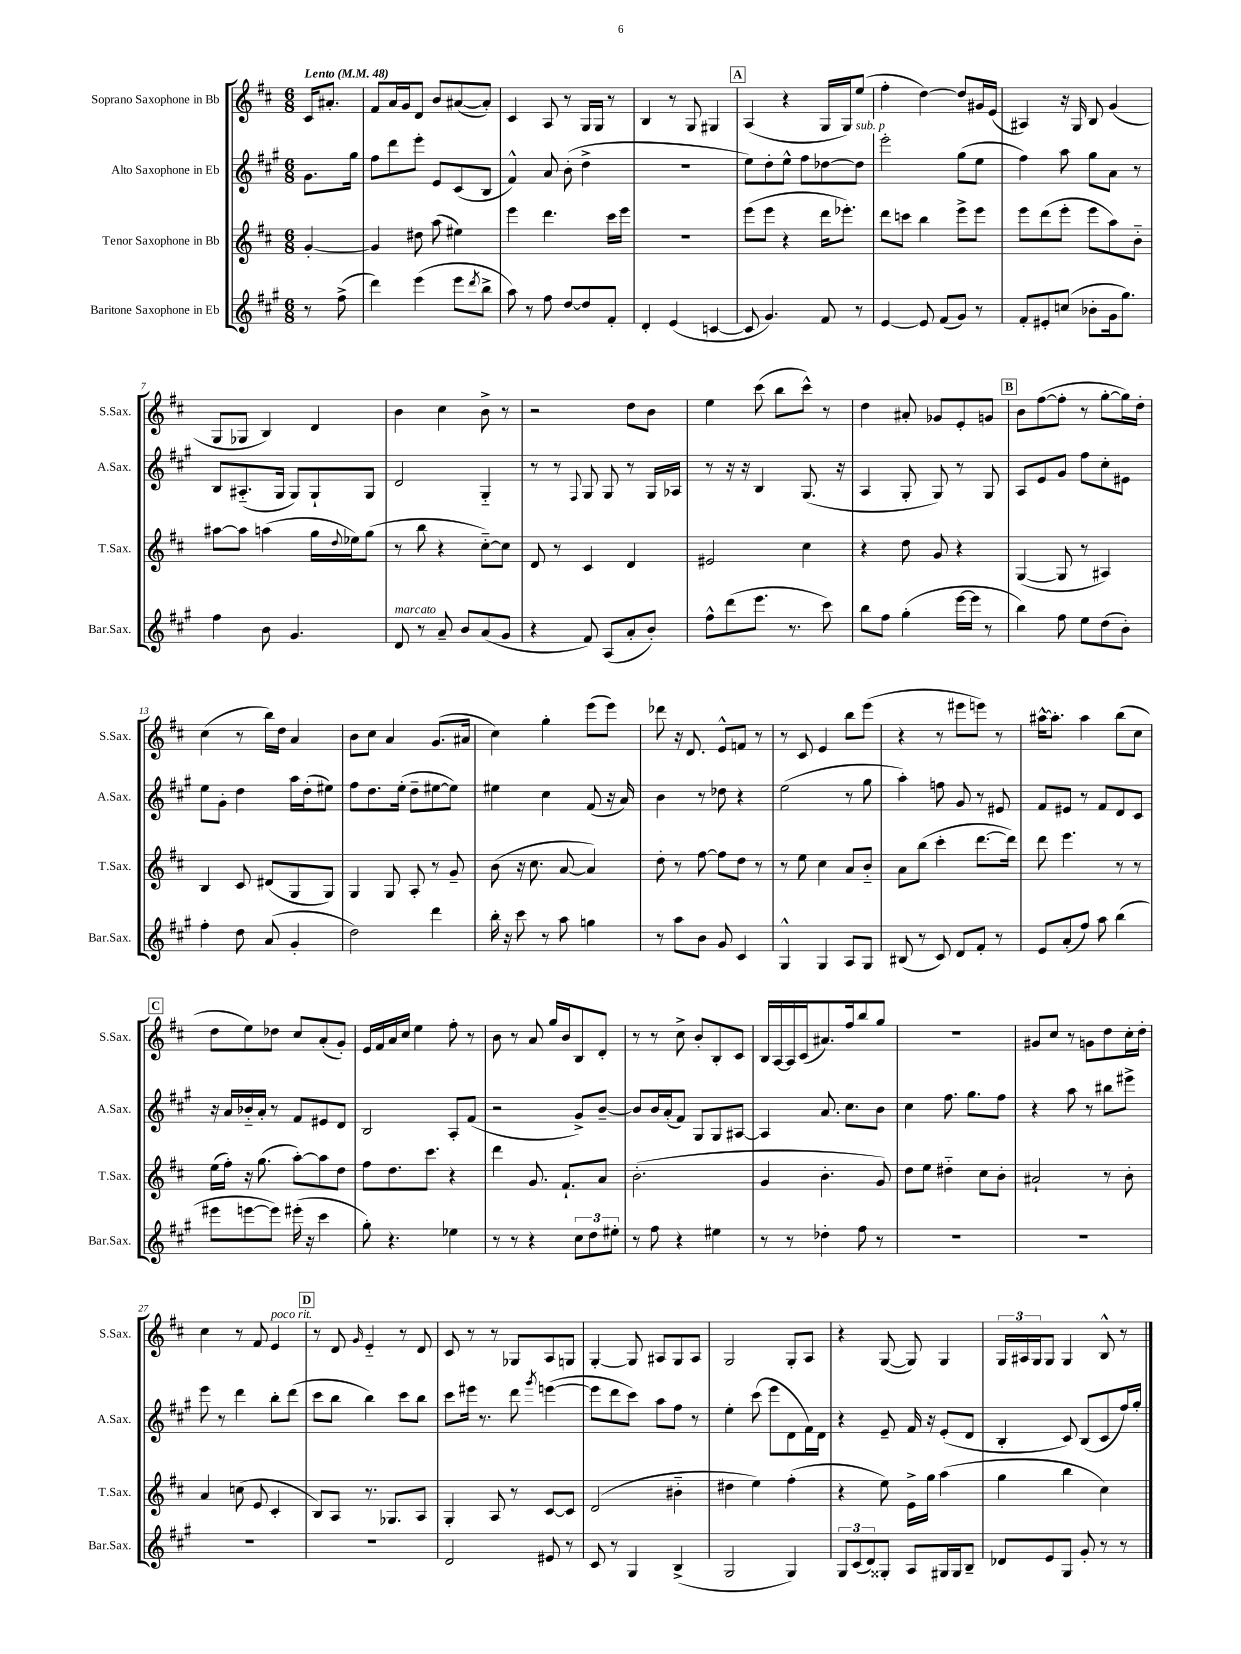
<<
\new StaffGroup <<
\new Staff = "s0" \with { instrumentName = "Soprano Saxophone in Bb" shortInstrumentName = "S.Sax." } {
    \clef treble \key d \major \numericTimeSignature \time 6/8 \partial 4 \tempo "Lento" 4 = 48
    cis'16 ais'8.-. |
    fis'8 a'16 g'16 d'8 b'8 ais'8~( ais'8-.) |
    cis'4 a8 r8 g16 g16 r8 |
    b4 r8 g8 gis4 |
    \mark \markup { \box "A" } a4( r4 g16 g16) e''8( |
    fis''4-. d''4~) d''8 gis'16 e'16( |
    ais4) r16 g16 b8 g'4( |
    g8 ges8 b4) d'4 |
    b'4 cis''4 b'8-> r8 |
    r2 d''8 b'8 |
    e''4 cis'''8( b''8 cis'''8-^) r8 |
    d''4 ais'8-. ges'8 e'8-. g'8 |
    \mark \markup { \box "B" } b'8 fis''8~( fis''8-. r8 g''8~-. g''16) d''16-. |
    cis''4( r8 b''16) d''16 a'4 |
    b'8 cis''8 a'4 g'8.( ais'16 |
    cis''4) g''4-. e'''8( e'''8) |
    des'''8 r16 d'8. e'8-^ f'8 r8 |
    r8 cis'8 e'4 b''8 e'''8( |
    r4 r8 eis'''8 e'''8) r8 |
    ais''16~-^ ais''8.-. ais''4 b''8( cis''8 |
    \mark \markup { \box "C" } d''8 e''8) des''8 cis''8 a'8-.( g'8-.) |
    e'16 fis'16 a'16 cis''16 e''4 fis''8-. r8 |
    b'8 r8 a'8 g''16 b'16 b8 d'8-. |
    r8 r8 cis''8-> b'8-. b8-. cis'8 |
    b16 a16~ a16 cis'16( ais'8.) fis''16 b''8 g''8 |
    R2. |
    gis'8 cis''8 r8 g'8 d''8 cis''16-. d''16-. |
    cis''4 r8 fis'8 e'4^\markup { \italic "poco rit." } |
    \mark \markup { \box "D" } r8 d'8 \grace { g'16 } e'4-_ r8 d'8 |
    cis'8 r8 r8 ges8 a8 g8 |
    g4~-. g8 ais8 g8 ais8 |
    g2 g8-. a8 |
    r4 g8~( g8) g4 |
    \tuplet 3/2 { g16 ais16 g16 } g8 g4 b8-^ r8 \bar "|." |
}
\new Staff = "s1" \with { instrumentName = "Alto Saxophone in Eb" shortInstrumentName = "A.Sax." } {
    \clef treble \key a \major \numericTimeSignature \time 6/8 \partial 4
    gis'8. gis''16 |
    fis''8 d'''8 e'''8-. e'8 cis'8( b8 |
    fis'4-^) a'8 b'8-.( d''4-> |
    R2. |
    \mark \markup { \box "A" } e''8) d''8-. e''8-^ fis''8 des''8~ des''8^\markup { \italic "sub. p" } |
    e'''2-. gis''8( e''8 |
    fis''4) a''8 gis''8 a'8 r8 |
    b8 ais8.-_( gis16 gis8) gis8-! gis8 |
    d'2 gis4-_ |
    r8 r8 \appoggiatura { fis8 } gis8 gis8 r8 gis16 aes16 |
    r8 r16 r16 b4 gis8.( r16 |
    a4 gis8-. gis8) r8 gis8 |
    \mark \markup { \box "B" } a8 e'8 gis'8 fis''8 cis''8-. eis'8 |
    e''8 gis'8-. d''4 a''16 d''16-.( eis''8) |
    fis''8 d''8. e''16-.( d''8-- eis''8~ eis''8) |
    eis''4 cis''4 fis'8( r16 a'16) |
    b'4 r8 des''8 r4 |
    e''2( r8 gis''8 |
    a''4-.) f''8 gis'8 r8 eis'8 |
    fis'8 eis'8 r8 fis'8 d'8 cis'8 |
    \mark \markup { \box "C" } r16 a'16 bes'16-_ a'16-. r8 fis'8 eis'8 d'8 |
    b2 a8-. fis'8( |
    r2 gis'8->) b'8~-- |
    b'8 b'16 a'16-.( fis'8) gis8 gis8 ais8~ |
    ais4 a'8. cis''8. b'8 |
    cis''4 fis''8. gis''8. fis''8 |
    r4 a''8 r8 bis''8 eis'''8-> |
    e'''8 r8 d'''4 b''8-. d'''8( |
    \mark \markup { \box "D" } cis'''8 b''8 b''4) cis'''8 b''8 |
    cis'''8 eis'''16 r8. d'''8 \acciaccatura { gis'''8 } e'''4~( |
    e'''8 d'''8 cis'''8) a''8 fis''8 r8 |
    e''4-. cis'''8( e'''8 d'8 fis'16) d'16 |
    r4 e'8-- fis'16 r16 e'8-.( d'8 |
    b4-. cis'8) b8( cis'8 fis''16) gis''16-. \bar "|." |
}
\new Staff = "s2" \with { instrumentName = "Tenor Saxophone in Bb" shortInstrumentName = "T.Sax." } {
    \clef treble \key d \major \numericTimeSignature \time 6/8 \partial 4
    g'4~-. |
    g'4 dis''8 a''8( eis''4) |
    e'''4 d'''4. cis'''16 e'''16 |
    R2. |
    \mark \markup { \box "A" } e'''8( e'''8 r4 d'''16 ees'''8.-.) |
    d'''8 c'''8 b''4 e'''8-> e'''8 |
    e'''8 d'''8( e'''8-. e'''8 a''8) b'8-_ |
    ais''8~ ais''8 a''4( g''16 \appoggiatura { d''8 } ees''16) g''8( |
    r8 b''8 r4 cis''8~-_) cis''8 |
    d'8 r8 cis'4 d'4 |
    eis'2 cis''4 |
    r4 d''8 g'8 r4 |
    \mark \markup { \box "B" } g4~( g8 r8 ais4) |
    b4 cis'8 dis'8( g8 g8) |
    g4 g8 a8-. r8 g'8-- |
    b'8( r16 cis''8. a'8~ a'4) |
    d''8-. r8 fis''8~ fis''8 d''8 r8 |
    r8 e''8 cis''4 a'8 b'8-_ |
    a'8 b''8( cis'''4-. d'''8.~ d'''16) |
    d'''8 e'''4. r8 r8 |
    \mark \markup { \box "C" } e''16( fis''16-.) r16 g''8.( a''8~-.) a''8 d''8 |
    fis''8 d''8. cis'''8. r4 |
    d'''4 g'8. fis'8.-! a'8 |
    b'2.-.( |
    g'4 b'4.-. g'8) |
    d''8 e''8 dis''4-_ cis''8 b'8-. |
    ais'2-! r8 b'8-. |
    a'4 c''8( e'8 cis'4-. |
    \mark \markup { \box "D" } b8) a8 r8. ges8. a8 |
    g4-. a8 r8 cis'8~ cis'8 |
    d'2( bis'4-_ |
    dis''4 e''4) fis''4-.( |
    r4 e''8) e'16-> g''16 a''4( |
    g''4 b''4 cis''4) \bar "|." |
}
\new Staff = "s3" \with { instrumentName = "Baritone Saxophone in Eb" shortInstrumentName = "Bar.Sax." } {
    \clef treble \key a \major \numericTimeSignature \time 6/8 \partial 4
    r8 fis''8->( |
    d'''4) e'''4( e'''8 \acciaccatura { d'''8 } b''8-> |
    a''8) r8 fis''8 d''8~ d''8 fis'8-. |
    d'4-. e'4( c'4~ |
    \mark \markup { \box "A" } c'8 gis'4.) fis'8 r8 |
    e'4~ e'8 fis'8( gis'8) r8 |
    fis'8-. eis'8-. c''8( bes'8-. gis'16 gis''8.) |
    fis''4 b'8 gis'4. |
    d'8^\markup { \italic "marcato" } r8 a'8-- b'8 a'8( gis'8 |
    r4 fis'8) a8( a'8-. b'8-.) |
    fis''8-^ d'''8( e'''8. r8. cis'''8) |
    b''8 fis''8 gis''4-.( e'''16~ e'''16 r8 |
    \mark \markup { \box "B" } b''4) fis''8 e''8 d''8( b'8-.) |
    fis''4-. d''8 a'8( gis'4-. |
    d''2) d'''4 |
    b''16-. r16 cis'''8 r8 a''8 g''4 |
    r8 a''8 b'8 gis'8 cis'4 |
    gis4-^ gis4 a8 gis8 |
    bis8( r8 cis'8) d'8 fis'8-. r8 |
    e'8 a'8-.( fis''8) a''8 b''4( |
    \mark \markup { \box "C" } eis'''8 e'''8~ e'''8) eis'''16-.( r16 cis'''4 |
    gis''8-.) r4. ees''4 |
    r8 r8 r4 \tuplet 3/2 { cis''8 d''8 eis''8-. } |
    r8 fis''8 r4 eis''4 |
    r8 r8 des''4-. fis''8 r8 |
    R2. |
    R2. |
    R2. |
    \mark \markup { \box "D" } R2. |
    d'2 eis'8 r8 |
    cis'8 r8 gis4 b4->( |
    gis2 gis4) |
    \tuplet 3/2 { gis8 cis'8( d'8) } gisis8-. a8 gis16 gis16 b8-- |
    des'8 e'8 gis8 gis'8-. r8 r8 \bar "|." |
}
>>
>>
